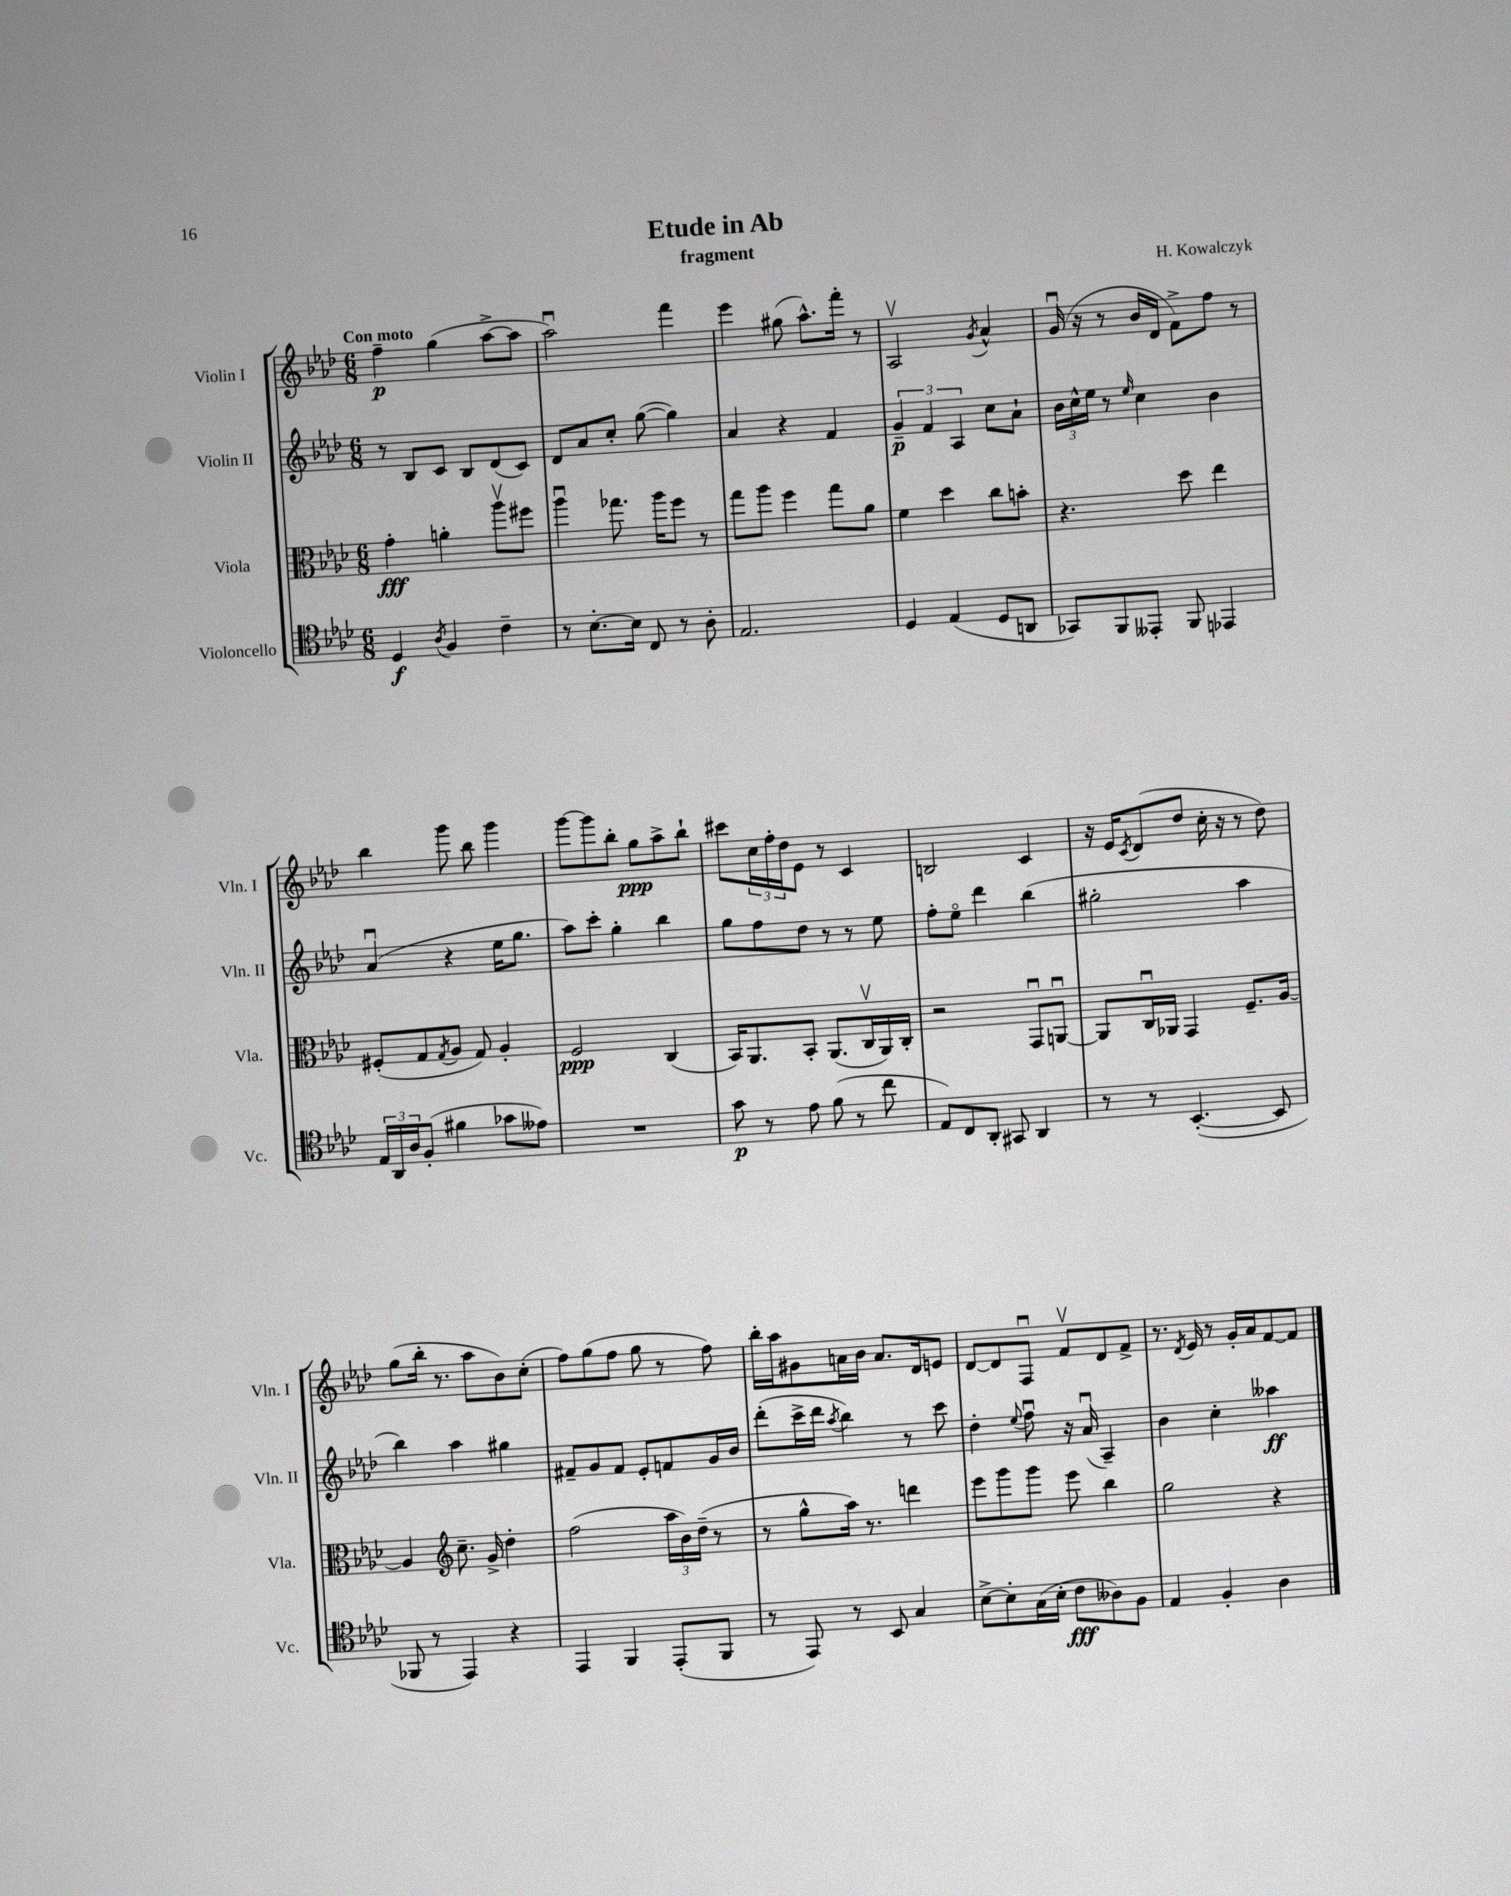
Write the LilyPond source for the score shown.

\header { title = "Etude in Ab" composer = "H. Kowalczyk" subtitle = "fragment" }
<<
\new StaffGroup <<
\new Staff = "s0" \with { instrumentName = "Violin I" shortInstrumentName = "Vln. I" } {
    \clef treble \key aes \major \numericTimeSignature \time 6/8 \tempo "Con moto"
    f''4--\p g''4( aes''8~-> aes''8 |
    aes''2\downbow) f'''4 |
    ees'''4 gis''8( aes''8.-^) f'''16-. r8 |
    aes2\upbow \acciaccatura { g'8 } aes'4-^ |
    g'16\downbow( r16 r8 bes'16 des'16 f'8->) f''8 r8 |
    bes''4 g'''8 bes''8 g'''4 |
    g'''8~ g'''8 bes''8-. g''8\ppp aes''8-> bes''8-! |
    cis'''8 \tuplet 3/2 { c''16 f''16-. des''16 } ees'8 r8 c'4 |
    b2 c'4 |
    r16 ees'16 \acciaccatura { c'8 } des'8( des''8 c''16-. r16 r8 des''8) |
    g''8( bes''16-. r8. aes''8 bes'8) c''8-.( |
    f''8) g''8( f''8 g''8 r8 f''8) |
    bes''16-. aes''16 gis'8 a'16 bes'16 a'8. des'16 e'8 |
    des'8~ des'8 f8\downbow f'8\upbow des'8 f'8-> |
    r8. \acciaccatura { des'8 } ees'16 r8 g'16-. aes'16 f'8~ f'8 \bar "|." |
}
\new Staff = "s1" \with { instrumentName = "Violin II" shortInstrumentName = "Vln. II" } {
    \clef treble \key aes \major \numericTimeSignature \time 6/8
    r8 bes8 c'8 bes8 des'8( c'8) |
    des'8 aes'8 c''8-. g''8~( g''4) |
    aes'4 r4 f'4 |
    \tuplet 3/2 { g'4--\p f'4 aes4 } c''8 aes'8-! |
    \tuplet 3/2 { bes'16 c''16-^ ees''16 } r8 \grace { ees''16 } c''4 bes'4 |
    aes'4\downbow( r4 ees''16 g''8. |
    aes''8) c'''8-. g''4-. bes''4 |
    g''8 f''8 des''8 r8 r8 ees''8 |
    f''8-. ees''8\flageolet des'''4 bes''4( |
    gis''2-. aes''4 |
    bes''4) aes''4 gis''4 |
    fis'8-- g'8 fis'8 ees'8-. f'8 g'16 bes'16 |
    des'''8-.( c'''16-> des'''16 \acciaccatura { aes''8 } bes''4) r8 c'''8 |
    des''4-. \appoggiatura { ees''8 } f''8\downbow r16 aes'16\downbow( aes4--) |
    bes'4 c''4-. aeses''4\ff \bar "|." |
}
\new Staff = "s2" \with { instrumentName = "Viola" shortInstrumentName = "Vla." } {
    \clef alto \key aes \major \numericTimeSignature \time 6/8
    g'4-.\fff a'4-. aes''8\upbow fis''8 |
    aes''4\downbow ges''8. aes''16 f''8 r8 |
    g''8 aes''8 f''4 g''8 aes'8 |
    f'4 des''4 c''8 b'8-. |
    r4. des''8 ees''4 |
    fis8-.( g8 \acciaccatura { g8 } aes8 g8) aes4-. |
    f2\ppp c4( |
    bes,16) aes,8. bes,8-. aes,8.( c16\upbow aes,16) c16-. |
    r2 g,8\downbow a,8~\downbow |
    a,8 c16\downbow aes,16 g,4 f8.-- aes16~ |
    aes4 \clef treble c''8.-- g'16-> des''4-. |
    f''2( \tuplet 3/2 { aes''16 bes'16) des''16--( } r8 |
    r8 g''8-^ aes''16) r8. d'''4 |
    ees'''8 g'''8 g'''8 ees'''8 bes''4 |
    g''2 r4 \bar "|." |
}
\new Staff = "s3" \with { instrumentName = "Violoncello" shortInstrumentName = "Vc." } {
    \clef tenor \key aes \major \numericTimeSignature \time 6/8
    des4\f \acciaccatura { aes8 } f4 c'4-- |
    r8 bes8.~-. bes16 c8 r8 aes8-. |
    ees2. |
    des4 ees4( des8 a,8 |
    ges,8) f,8 eeses,8-. f,8 ees,4 |
    \tuplet 3/2 { ees16 aes,16 aes16 } f8-.( fis'4 ges'8 eeses'8) |
    R2. |
    g'8\p r8 ees'8 f'8( r8 c''8 |
    ees8) c8 aes,8-. gis,8 aes,4 |
    r8 r8 bes,4.~-.( bes,8 |
    fes,8 r8 ees,4) r4 |
    ees,4 f,4 ees,8-.( f,8 |
    r8 ees,8) r8 bes,8 g4 |
    bes8~-> bes8-. g16( bes16-. c'8\fff aeses8) f8 |
    ees4 f4-. aes4 \bar "|." |
}
>>
>>
\layout { \context { \Score \remove "Bar_number_engraver" } }
